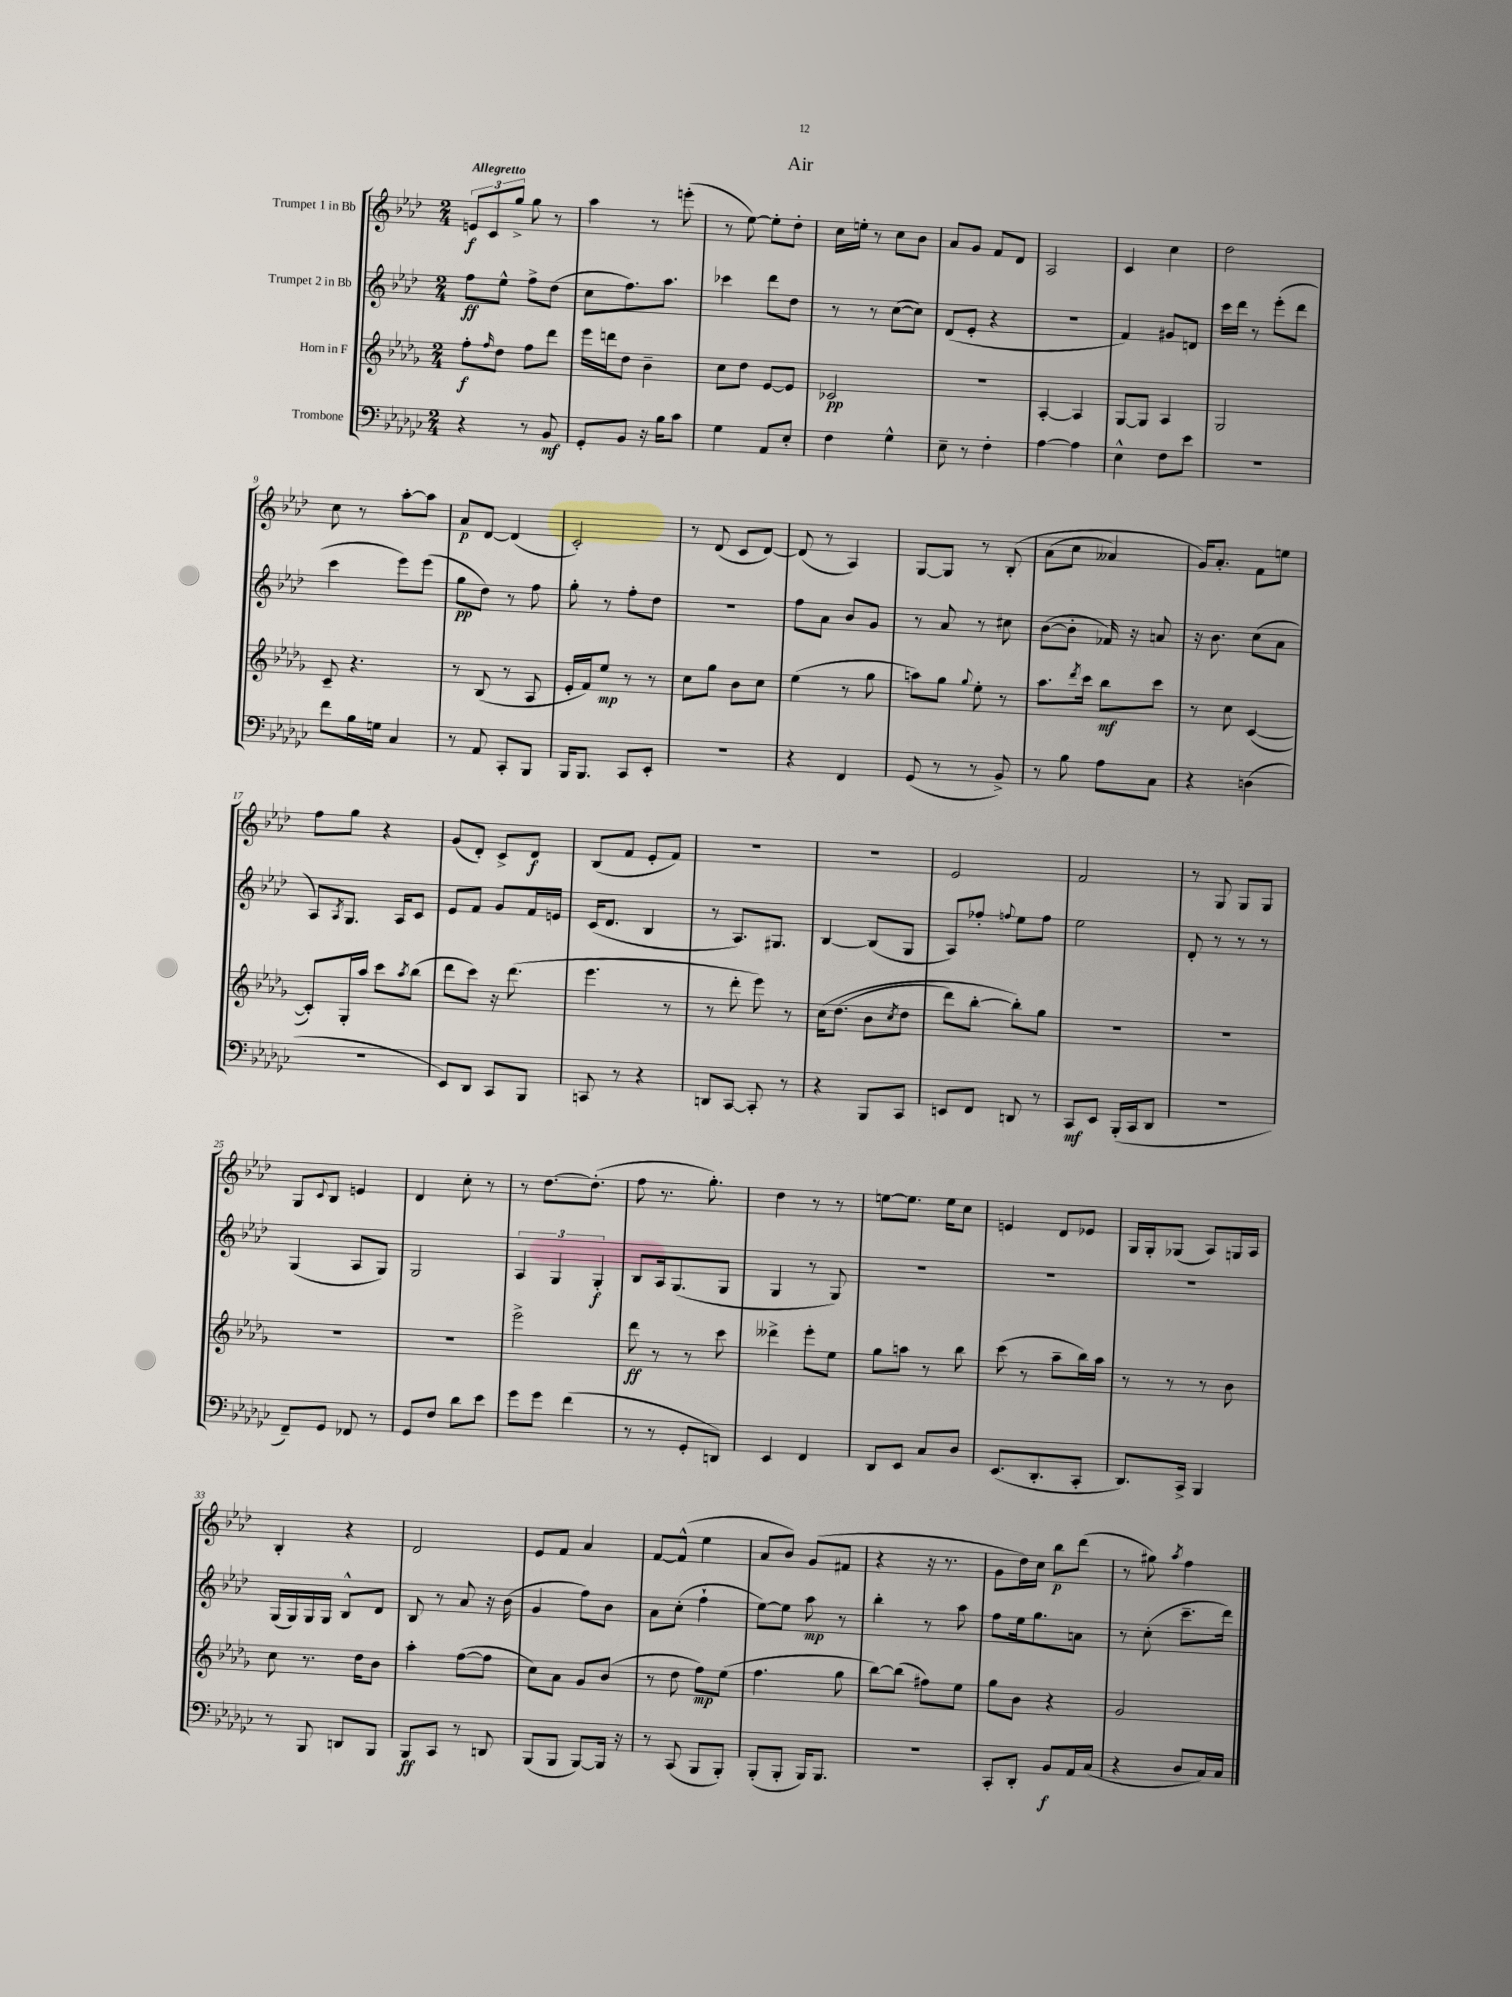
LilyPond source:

\header { title = "Air" }
<<
\new StaffGroup <<
\new Staff = "s0" \with { instrumentName = "Trumpet 1 in Bb" } {
    \clef treble \key aes \major \numericTimeSignature \time 2/4 \tempo "Allegretto"
    \tuplet 3/2 { e'8\f c'8 g''8-> } g''8 r8 |
    aes''4 r8 e'''8-.( |
    r8 ees''8~) ees''8-. des''8-. |
    c''16 e''16-. r8 c''8 bes'8 |
    aes'8 g'8 f'8 des'8 |
    aes2 |
    c'4 c''4 |
    des''2 |
    c''8 r8 aes''8~-. aes''8 |
    aes'8\p des'8~ des'4( |
    c'2-.) |
    r8 des'8( c'8 des'8~) |
    des'8( r8 aes4) |
    g8~ g8 r8 bes8-.\( |
    aes'8( c''8 aeses'4) |
    g'16\) aes'8.-. f'8 e''8 |
    f''8 g''8 r4 |
    g'8( des'8-.) c'8-> des'8\f |
    bes8( f'8 ees'8-. f'8) |
    r2 |
    r2 |
    ees'2 |
    f'2 |
    r8 g8 g8 g8 |
    g8 \appoggiatura { c'8 } bes8 e'4 |
    des'4 c''8-. r8 |
    r8 des''8.~ des''8.-.( |
    f''8 r8. g''8.-.) |
    des''4 r8 r8 |
    e''8~ e''8. e''16 c''8 |
    e'4 des'8 ees'8 |
    g16 g16-. ges8( aes8) g16 aes16 |
    bes4-. r4 |
    des'2 |
    ees'8 f'8 aes'4 |
    f'8~ f'8-^( ees''4 |
    aes'8 bes'8) g'8( fis'8 |
    r4 r16 r8. |
    g'8 des''16) c''16 bes''8\p des'''8( |
    r8 gis''8) \acciaccatura { aes''8 } f''4 \bar "|." |
}
\new Staff = "s1" \with { instrumentName = "Trumpet 2 in Bb" } {
    \clef treble \key aes \major \numericTimeSignature \time 2/4
    f''8\ff ees''8-^ f''8-> des''8( |
    c''8 f''8.) aes''8. |
    ces'''4 des'''8 des''8 |
    r8 r8 c''8~( c''8) |
    des'8( ees'8-. r4 |
    R2 |
    f'4) gis'8 d'8 |
    c'''16 des'''16 r8 ees'''8-.( des'''8 |
    c'''4 ees'''8) ees'''8( |
    g''8\pp des''8) r8 f''8 |
    g''8-. r8 f''8-. des''8 |
    R2 |
    f''8 aes'8 bes'8 g'8 |
    r8 aes'8 r8 cis''8 |
    bes'8~( bes'8-. fes'16) r16 a'8 |
    r16 bes'8. c''8( aes'8 |
    aes8) \acciaccatura { aes8 } g8. aes16 c'8 |
    ees'8 f'8 g'8 f'16 e'16 |
    c'16( des'8. bes4 |
    r8 aes8.) gis8. |
    bes4~ bes8( g8 |
    aes8) fes''8-. \appoggiatura { f''8 } ees''8 f''8 |
    ees''2 |
    des'8-. r8 r8 r8 |
    g4( aes8 g8) |
    g2 |
    \tuplet 3/2 { aes4 g4 g4-.\f } |
    bes8 aes16 g8.( g8 |
    g4 r8 g8) |
    R2 |
    R2 |
    R2 |
    g16( g16) g16 g16 bes8-^ des'8 |
    bes8 r8 aes'8 r16 bes'16( |
    g'4 f''8) bes'8 |
    aes'8 c''8-.( f''4-! |
    ees''8~) ees''8 aes''8\mp r8 |
    bes''4-. r8 aes''8 |
    f''8 ees''16 g''8. a'8 |
    r8 c''8-.( c'''8.-- des'''16) \bar "|." |
}
\new Staff = "s2" \with { instrumentName = "Horn in F" } {
    \clef treble \key des \major \numericTimeSignature \time 2/4
    f''8-.\f \grace { f''16 } des''8 f''8 des'''8 |
    ees'''16 d'''16 des''8 bes'4-- |
    c''8 des''8 ees'8~ ees'8 |
    ces'2\pp |
    r2 |
    aes4~-. aes4 |
    ges8~ ges8 aes4 |
    ges2 |
    c'8-- r4. |
    r8 bes8( r8 aes8 |
    ees'16-. f'16) ees''8\mp r8 r8 |
    c''8 ges''8 bes'8 c''8 |
    ees''4( r8 ges''8 |
    a''8) ges''8 \appoggiatura { ges''8 } ees''8-. r8 |
    aes''8. \acciaccatura { des'''8 } c'''16 bes''8\mf c'''8 |
    r8 c''8 c'4~( |
    c'8-.) ges16-. aes''16 c'''8 \acciaccatura { aes''8 } bes''8( |
    des'''8 c'''8) r16 des'''8.( |
    ees'''4. r8 |
    r8 des'''8-. ees'''8) r8 |
    c''16\( des''8.( bes'8 \acciaccatura { c''8 } des''8 |
    des'''8) bes''8~-. bes''8-.\) ges''8 |
    R2 |
    R2 |
    R2 |
    R2 |
    ees'''2-> |
    des'''8\ff r8 r8 c'''8 |
    deses'''4-> ees'''8-. ees''8 |
    ges''8 a''8 r8 bes''8 |
    c'''8( r8 aes''8-- bes''16) aes''16 |
    r8 r8 r8 bes'8 |
    c''8 r8. des''16 bes'8 |
    aes''4-. f''8~( f''8 |
    c''8) aes'8 ges'8 bes'8( |
    r8 des''8 f''8\mp) ees''8( |
    f''4. ges''8 |
    bes''8~) bes''8( fis''8) ees''8 |
    ges''8 bes'8 r4 |
    ges'2 \bar "|." |
}
\new Staff = "s3" \with { instrumentName = "Trombone" } {
    \clef bass \key ges \major \numericTimeSignature \time 2/4
    r4 r8 bes,8\mf |
    ges,8-. bes,8 r16 bes16 ces'8 |
    ges4 aes,8 ees8-. |
    f4 ges4-^ |
    ees8-- r8 f4-. |
    aes4~ aes4 |
    ees4-^ f8 ees'8 |
    R2 |
    f'8 bes16 g16 ces4 |
    r8 aes,8 ces,8-. bes,,8 |
    bes,,16 bes,,8. ces,8 ees,8-. |
    r2 |
    r4 f,4 |
    ges,8( r8 r8 bes,8->) |
    r8 bes8 aes8 ces8 |
    r4 d4( |
    R2 |
    ees,8) des,8 ces,8 bes,,8 |
    c,8 r8 r4 |
    d,8 ces,8~ ces,8-. r8 |
    r4 bes,,8 ces,8 |
    e,8 f,8 d,8 r8 |
    ces,8\mf ees,8 bes,,16-.( ces,16 des,8 |
    R2 |
    f,8--) ges,8 fes,8 r8 |
    ges,8 f8 des'8 ees'8 |
    ges'8 ges'8 f'4( |
    r8 r8 ges,8-. d,8) |
    ees,4 f,4 |
    des,8 ees,8 ces8 des8 |
    ees,8.( des,8.-. ces,8-. |
    des,8.) ces,16-> bes,,4 |
    r8 bes,,8 d,8 bes,,8 |
    bes,,8\ff ces,8 r8 d,8 |
    bes,,8( bes,,8 bes,,8~) bes,,16 r16 |
    r8 ces,8( bes,,8 bes,,8-.) |
    bes,,8-.( bes,,8-. bes,,16) bes,,8. |
    R2 |
    ces,8-. des,8-. bes,8\f aes,16 ces16( |
    r4 des8 ces16) ces16 \bar "|." |
}
>>
>>
